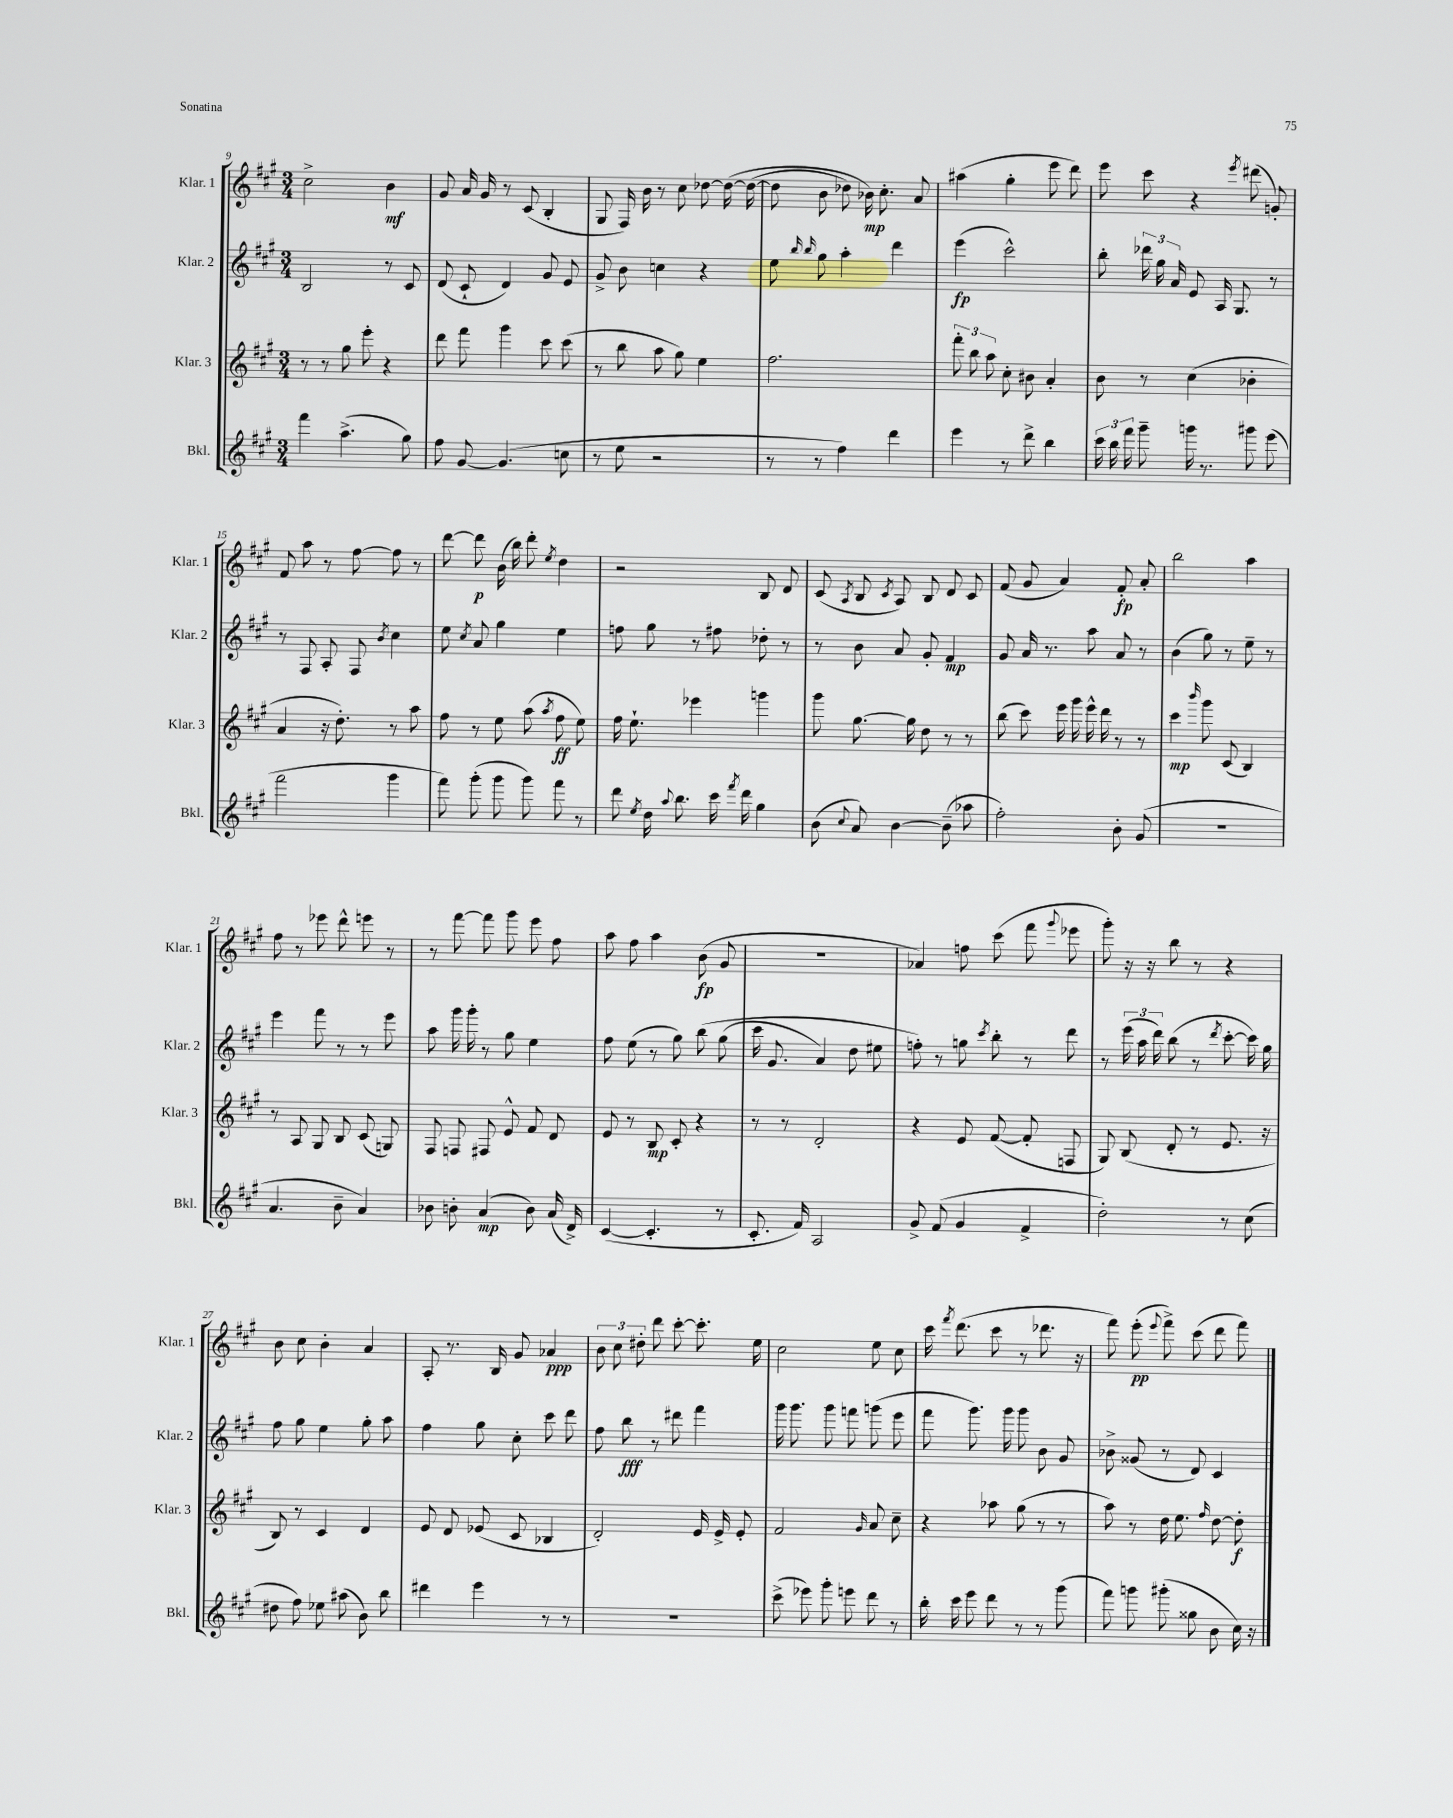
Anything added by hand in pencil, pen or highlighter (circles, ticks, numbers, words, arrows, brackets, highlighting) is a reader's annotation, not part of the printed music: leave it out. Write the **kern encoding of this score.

**kern	**dynam	**kern	**dynam	**kern	**dynam	**kern	**dynam
*part4	*part4	*part3	*part3	*part2	*part2	*part1	*part1
*staff4	*staff4	*staff3	*staff3	*staff2	*staff2	*staff1	*staff1
*I"Bkl.	*	*I"Klar. 3	*	*I"Klar. 2	*	*I"Klar. 1	*
*I'Bkl.	*	*I'Klar. 3	*	*I'Klar. 2	*	*I'Klar. 1	*
*clefG2	*	*clefG2	*	*clefG2	*	*clefG2	*
*k[f#c#g#]	*	*k[f#c#g#]	*	*k[f#c#g#]	*	*k[f#c#g#]	*
*M3/4	*	*M3/4	*	*M3/4	*	*M3/4	*
=9	=9	=9	=9	=9	=9	=9	=9
4fff#\	.	8r	.	2B/	.	2cc#^\	.
.	.	8r	.	.	.	.	.
(4.aa^\	.	8gg#\	.	.	.	.	.
.	.	8eee'\	.	.	.	.	.
.	.	4r	.	8r	.	4b\	mf
8gg#\)	.	.	.	8c#/	.	.	.
=10	=10	=10	=10	=10	=10	=10	=10
8ff#\	.	8ddd\	.	(8d/	.	8g#/	.
[8g#/	.	8fff#\	.	8c#`/	.	16a/	.
.	.	.	.	.	.	16g#/	.
(4.g#/]	.	4ggg#\	.	4d/)	.	8r	.
.	.	.	.	.	.	(8c#/	.
.	.	8ccc#\	.	8g#/	.	4B'/	.
8ccn\	.	(8ccc#\	.	8e/	.	.	.
=11	=11	=11	=11	=11	=11	=11	=11
8r	.	8r	.	8g#^/	.	8G#/	.
8ee\	.	8bb\	.	8b\	.	16F#/)	.
.	.	.	.	.	.	16b\	.
2r	.	8aa\	.	4ccn\	.	8r	.
.	.	8gg#\)	.	.	.	8cc#\	.
.	.	4ee\	.	4r	.	[8dd-X\	.
.	.	.	.	.	.	(16dd-\_	.
.	.	.	.	.	.	(16dd-\_	.
=12	=12	=12	=12	=12	=12	=12	=12
8r	.	2.ff#\	.	8ee\	.	8dd-\]	.
.	.	.	.	16qqbb/	.	.	.
.	.	.	.	16qqbb/	.	.	.
8r	.	.	.	8gg#\	.	8b\	.
4ff#\)	.	.	.	4aa'\	.	8dd-X\)	.
.	.	.	.	.	.	16b-X\)	mp
.	.	.	.	.	.	8.cc#'\	.
4ddd\	.	.	.	4ddd\	.	.	.
.	.	.	.	.	.	8a/	.
=13	=13	=13	=13	=13	=13	=13	=13
4eee\	.	12fff#'\	.	(4eee\	fp	(4aa#X\	.
.	.	12bb\	.	.	.	.	.
.	.	12aa\	.	.	.	.	.
8r	.	8cc#'\	.	2ccc#^^\)	.	4gg#'\	.
8ddd^\	.	8b#X\	.	.	.	.	.
4bb\	.	4a'/	.	.	.	8eee\	.
.	.	.	.	.	.	8ddd\)	.
=14	=14	=14	=14	=14	=14	=14	=14
24ccc#\	.	8b\	.	8bb'\	.	8eee\	.
24bb\	.	.	.	.	.	.	.
24fff#\	.	.	.	.	.	.	.
8ggg#~\	.	8r	.	24ddd-X\	.	8ccc#\	.
.	.	.	.	24gg#\	.	.	.
.	.	.	.	24a/	.	.	.
16gggn\	.	(4cc#\	.	8e/	.	4r	.
8.r	.	.	.	.	.	.	.
.	.	.	.	16A/	.	.	.
.	.	.	.	8.G#/	.	.	.
.	.	.	.	.	.	8qeee/	.
8ggg#X\	.	4b-X'\	.	.	.	(8ddd#X\	.
(8eee\	.	.	.	8r	.	8gn'/)	.
!!LO:LB:g=z
=15	=15	=15	=15	=15	=15	=15	=15
2fff#\	.	4a/	.	8r	.	8f#/	.
.	.	.	.	8F#/	.	8aa\	.
.	.	16r	.	8A'/	.	8r	.
.	.	8.dd'\)	.	.	.	.	.
.	.	.	.	8F#/	.	[8ff#\	.
.	.	.	.	8qb/	.	.	.
4ggg#\	.	8r	.	4cc#\	.	8ff#\]	.
.	.	8aa\	.	.	.	8r	.
=16	=16	=16	=16	=16	=16	=16	=16
8fff#\)	.	8ff#\	.	8ee\	.	[8ddd\	.
.	.	.	.	8qcc#/	.	.	.
(8ggg#'\	.	8r	.	8a/	.	8ddd\]	p
8ggg#\	.	8ee\	.	4gg#\	.	(16b\	.
.	.	.	.	.	.	16bb\)	.
8ggg#\)	.	(8aa\	.	.	.	8ddd'\	.
.	.	8qaa/	.	.	.	8qee/	.
8fff#\	.	8ff#\	ff	4ee\	.	4dd\	.
8r	.	8ee\)	.	.	.	.	.
=17	=17	=17	=17	=17	=17	=17	=17
8ddd\	.	16ff#\	.	8ffn\	.	2r	.
.	.	8.ee`\	.	.	.	.	.
8qee/	.	.	.	.	.	.	.
16dd\	.	.	.	8gg#\	.	.	.
8qqaa/	.	.	.	.	.	.	.
8.bb\	.	.	.	.	.	.	.
.	.	4eee-X\	.	8r	.	.	.
16ccc#\	.	.	.	8ff#X\	.	.	.
8qfff#/	.	.	.	.	.	.	.
16ddd\	.	.	.	.	.	.	.
4gg#\	.	4gggn\	.	8dd-X'\	.	8B/	.
.	.	.	.	8r	.	8d/	.
=18	=18	=18	=18	=18	=18	=18	=18
(8b\	.	8ggg#\	.	8r	.	(8c#/	.
8qqcc#/	.	.	.	.	.	8qA/	.
8a/)	.	[8.gg#\	.	8b\	.	8B/	.
.	.	.	.	.	.	8qc#/	.
[4b\	.	.	.	8a/	.	8A/)	.
.	.	16gg#\]	.	.	.	.	.
.	.	8dd\	.	8g#'/	.	8B/	.
(8b~\]	.	8r	.	4f#/	mp	8d/	.
8aa-X\	.	8r	.	.	.	8c#/	.
=19	=19	=19	=19	=19	=19	=19	=19
2ff#'\)	.	(8bb\	.	8g#/	.	(8f#/	.
.	.	8ccc#\)	.	16a/	.	8g#/	.
.	.	.	.	8.r	.	.	.
.	.	16eee\	.	.	.	4a/)	.
.	.	16ggg#\	.	.	.	.	.
.	.	16eee^^\	.	8aa\	.	.	.
.	.	16ddd\	.	.	.	.	.
8b'\	.	8r	.	8a/	.	8f#'/	fp
(8g#/	.	8r	.	8r	.	8a'/	.
=20	=20	=20	=20	=20	=20	=20	=20
2.r	.	4ccc#\	mp	(4b\	.	2bb\	.
.	.	16qqbbb/	.	.	.	.	.
.	.	8ggg#\	.	8gg#\)	.	.	.
.	.	(8c#/	.	8r	.	.	.
.	.	4B/)	.	8ee~\	.	4aa\	.
.	.	.	.	8r	.	.	.
!!LO:LB:g=z
=21	=21	=21	=21	=21	=21	=21	=21
4.a/	.	8r	.	4eee\	.	8ff#\	.
.	.	8A/	.	.	.	8r	.
.	.	8G#/	.	8fff#\	.	8eee-X\	.
8b~\	.	8B/	.	8r	.	8ddd^^\	.
4a/)	.	(8c#/	.	8r	.	8eeen\	.
.	.	8Gn/)	.	8eee\	.	8r	.
=22	=22	=22	=22	=22	=22	=22	=22
8b-X\	.	8F#/	.	8aa\	.	8r	.
8bn'\	.	8Fn/	.	16ggg#\	.	[8fff#\	.
.	.	.	.	16ggg#'\	.	.	.
(4a/	mp	8F#X/	.	8r	.	8fff#\]	.
.	.	8e^^/	.	8gg#\	.	8ggg#\	.
8b\)	.	8f#/	.	4ee\	.	8eee\	.
(16a/	.	8d/	.	.	.	8ff#\	.
16d^/)	.	.	.	.	.	.	.
=23	=23	=23	=23	=23	=23	=23	=23
([4c#/	.	8e/	.	8ff#\	.	8aa\	.
.	.	8r	.	(8ee\	.	8ff#\	.
4.c#'/]	.	8B/	mp	8r	.	4aa\	.
.	.	8c#'/	.	8gg#\)	.	.	.
.	.	4r	.	(8bb\	.	(8b\	fp
8r	.	.	.	(8gg#\	.	8g#/	.
=24	=24	=24	=24	=24	=24	=24	=24
8.c#'/	.	8r	.	16ccc#\	.	2.r	.
.	.	.	.	8.g#/	.	.	.
.	.	8r	.	.	.	.	.
16f#/)	.	.	.	.	.	.	.
2A/	.	2d'/	.	4a/)	.	.	.
.	.	.	.	8dd\	.	.	.
.	.	.	.	8ee#X\	.	.	.
=25	=25	=25	=25	=25	=25	=25	=25
8g#^/	.	4r	.	8ffn'\)	.	4a-X/)	.
(8f#/	.	.	.	8r	.	.	.
4g#/	.	8e/	.	8ggn\	.	8ffn\	.
.	.	.	.	8qccc#/	.	.	.
.	.	([8f#/	.	8bb'\	.	(8ccc#\	.
4f#^/	.	8f#'/]	.	8r	.	8fff#\	.
.	.	.	.	.	.	8qqggg#/	.
.	.	8Fn/	.	8ddd\	.	8eee-X\	.
=26	=26	=26	=26	=26	=26	=26	=26
2dd'\)	.	8G#/)	.	8r	.	8ggg#'\)	.
.	.	(8B/	.	(24eee\	.	16r	.
.	.	.	.	24aa\	.	.	.
.	.	.	.	.	.	16r	.
.	.	.	.	24ddd\)	.	.	.
.	.	8d'/	.	(8bb\	.	8bb\	.
.	.	8r	.	8r	.	8r	.
.	.	.	.	8qddd/	.	.	.
8r	.	8.e/	.	[8ccc#'\	.	4r	.
(8cc#\	.	.	.	16ccc#\])	.	.	.
.	.	16r	.	16gg#\	.	.	.
!!LO:LB:g=z
=27	=27	=27	=27	=27	=27	=27	=27
8dd#X\	.	8B/)	.	8ff#\	.	8b\	.
8ff#\)	.	8r	.	8gg#\	.	8cc#\	.
8ee-X\	.	4c#/	.	4ee\	.	4b'\	.
(8aa#X\	.	.	.	.	.	.	.
8b\)	.	4d/	.	8gg#'\	.	4a/	.
8bb\	.	.	.	8aa\	.	.	.
=28	=28	=28	=28	=28	=28	=28	=28
4ddd#X\	.	8e/	.	4ff#\	.	8A'/	.
.	.	8d/	.	.	.	8.r	.
4eee\	.	(8e-X/	.	8gg#\	.	.	.
.	.	.	.	.	.	16B/	.
.	.	8c#/	.	8cc#'\	.	8g#/	.
8r	.	4B-X/	.	8ccc#\	.	4a-X/	ppp
8r	.	.	.	8ddd\	.	.	.
=29	=29	=29	=29	=29	=29	=29	=29
2.r	.	2d'/)	.	8ff#\	.	12b\	.
.	.	.	.	.	.	12cc#\	.
.	.	.	.	8bb\	fff	.	.
.	.	.	.	.	.	12dd#X'\	.
.	.	.	.	8r	.	8ddd\	.
.	.	.	.	8ddd#X\	.	[8ccc#'\	.
.	.	16e/	.	4fff#\	.	8.ccc#'\]	.
.	.	16e^/	.	.	.	.	.
.	.	8e'/	.	.	.	.	.
.	.	.	.	.	.	16ee\	.
=30	=30	=30	=30	=30	=30	=30	=30
(8ccc#^\	.	2f#/	.	16ggg#\	.	2cc#\	.
.	.	.	.	8.ggg#\	.	.	.
8eee-X\)	.	.	.	.	.	.	.
8ggg#'\	.	.	.	8ggg#\	.	.	.
8eeen\	.	.	.	8fffn\	.	.	.
.	.	16qqg#/	.	.	.	.	.
8ddd\	.	8a/	.	(8gggn\	.	8ee\	.
8r	.	8cc#~\	.	8eee\	.	8cc#\	.
=31	=31	=31	=31	=31	=31	=31	=31
16bb'\	.	4r	.	8fff#\	.	16ccc#\	.
.	.	.	.	.	.	8qfff#/	.
16ccc#\	.	.	.	.	.	(8.ddd\	.
8eee\	.	.	.	8.ggg#\)	.	.	.
8ddd\	.	8aa-X\	.	.	.	8ccc#\	.
.	.	.	.	16ggg#\	.	.	.
8r	.	(8gg#\	.	8ggg#\	.	8r	.
8r	.	8r	.	8b\	.	8.ddd-X\	.
(8ggg#\	.	8r	.	8g#/	.	.	.
.	.	.	.	.	.	16r	.
=32	=32	=32	=32	=32	=32	=32	=32
8fff#\)	.	8aa\)	.	8b-X^\	.	8fff#\)	.
8gggn\	.	8r	.	(8g##X/	.	(8eee'\	pp
.	.	.	.	.	.	8qqeee/	.
(8ggg#X'\	.	16dd\	.	8r	.	8fff#^\)	.
.	.	8.ee\	.	.	.	.	.
8gg##X\	.	.	.	8d/)	.	(8ccc#\	.
.	.	16qqff#/	.	.	.	.	.
8b\	.	[8dd\	.	4c#/	.	8ddd\	.
16cc#\)	.	8dd'\]	f	.	.	8fff#\)	.
16r	.	.	.	.	.	.	.
==	==	==	==	==	==	==	==
*-	*-	*-	*-	*-	*-	*-	*-
